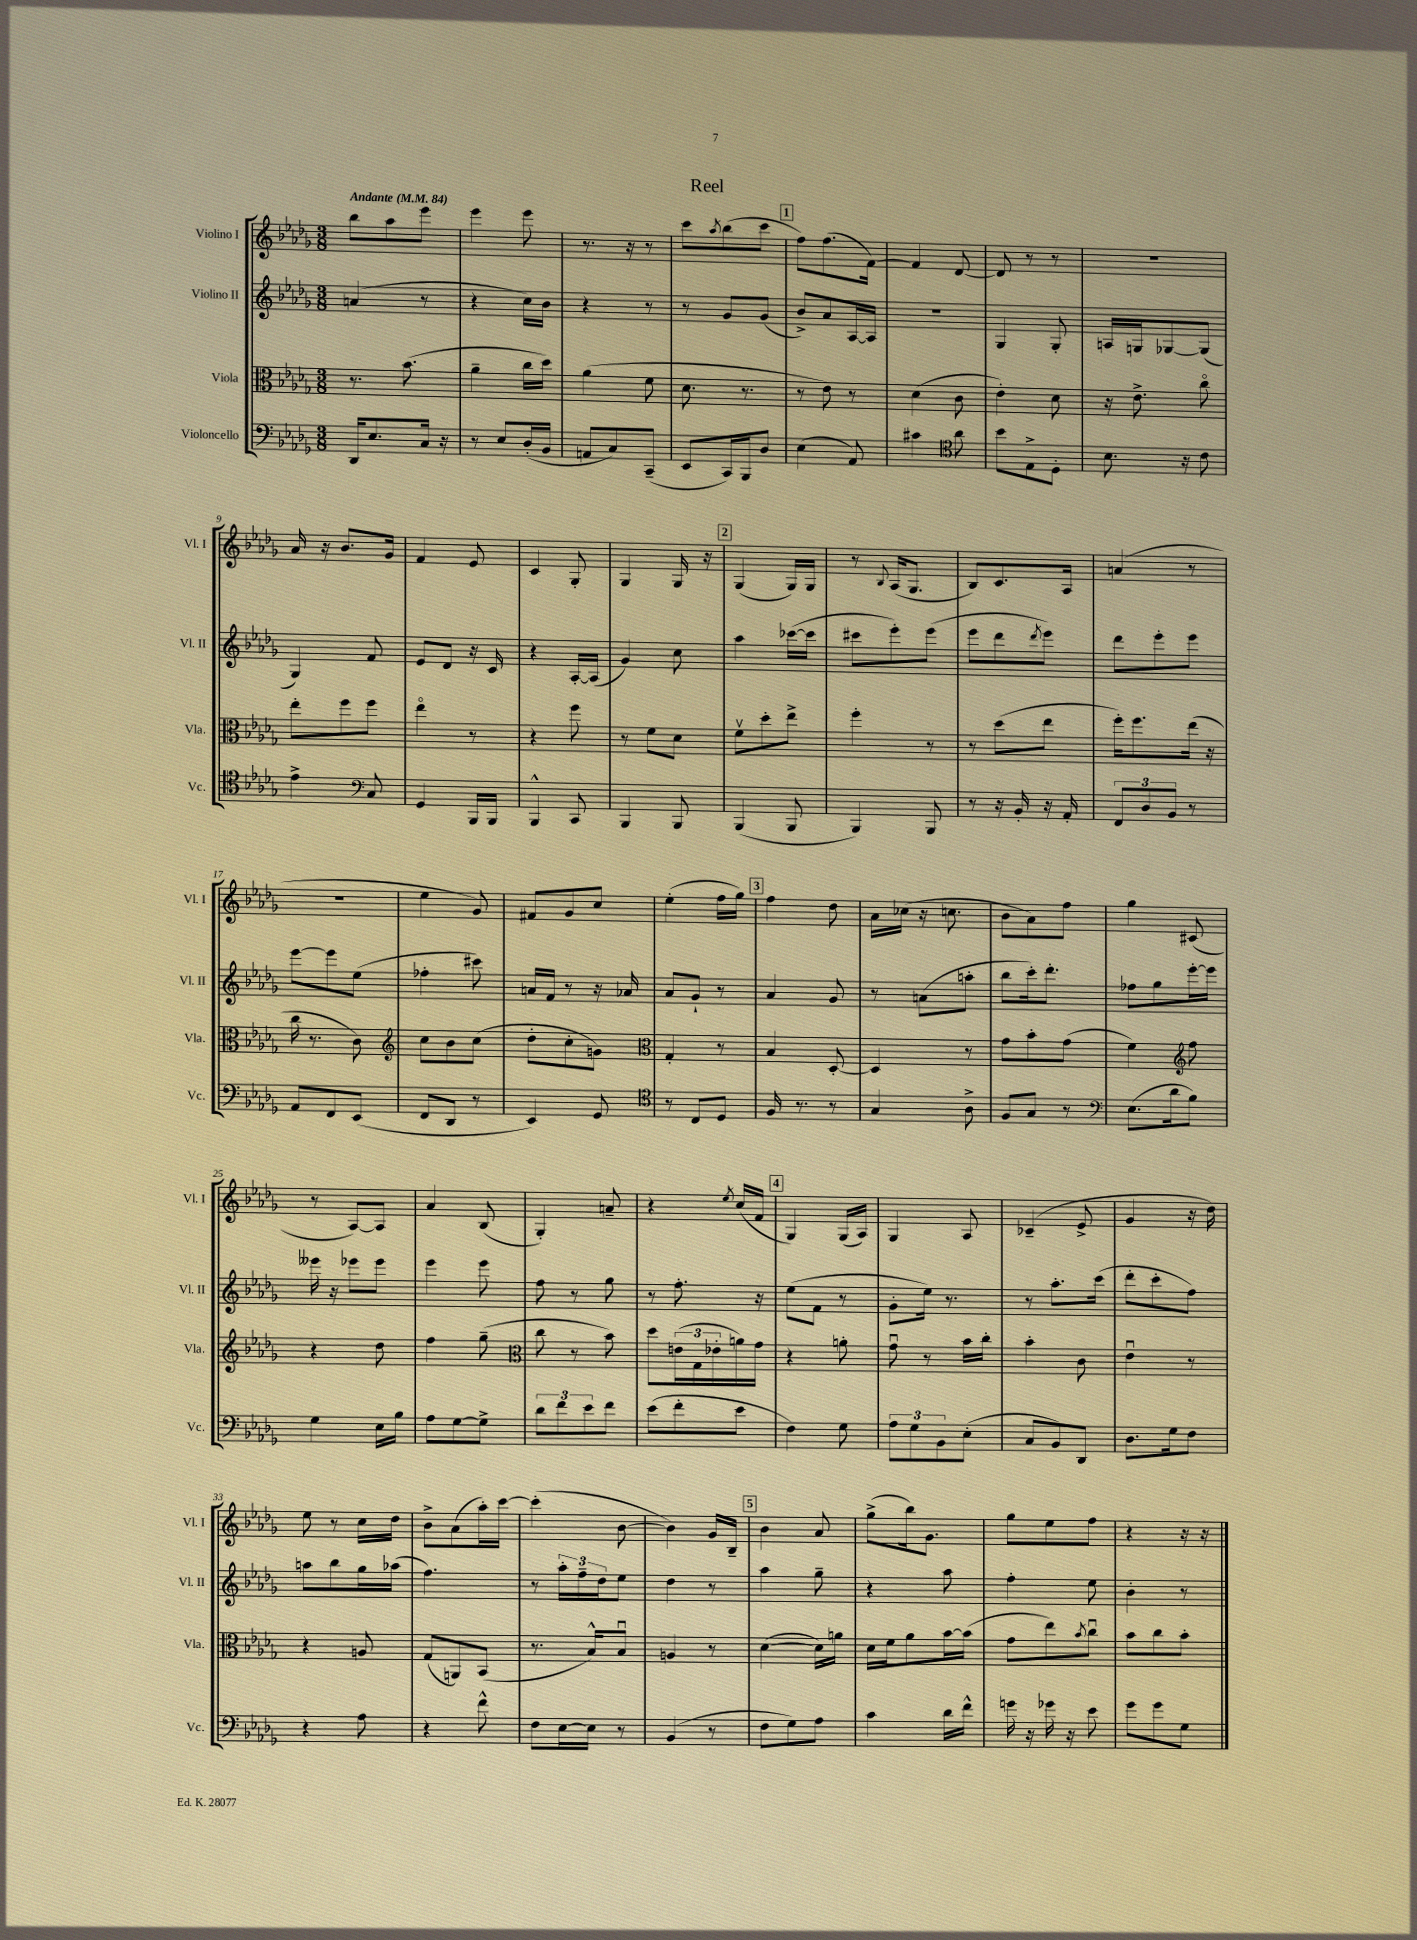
\header { title = "Reel" }
<<
\new StaffGroup <<
\new Staff = "s0" \with { instrumentName = "Violino I" shortInstrumentName = "Vl. I" } {
    \clef treble \key des \major \numericTimeSignature \time 3/8 \tempo "Andante" 4 = 84
    bes''8 aes''8 ees'''8 |
    ees'''4 ees'''8 |
    r8. r16 r8 |
    c'''8 \acciaccatura { aes''8 } bes''8( c'''8 |
    \mark \markup { \box "1" } f''8) f''8.( f'16~) |
    f'4 des'8~ |
    des'8 r8 r8 |
    R4. |
    aes'16 r16 bes'8. ges'16 |
    f'4 ees'8 |
    c'4 ges8-. |
    ges4 ges16 r16 |
    \mark \markup { \box "2" } ges4( ges16) ges16 |
    r8 \appoggiatura { bes8 } aes16( ges8. |
    bes8) c'8. aes16 |
    a'4( r8 |
    R4. |
    ees''4 ges'8) |
    fis'8 ges'8 c''8 |
    ees''4-.( f''16 ges''16) |
    \mark \markup { \box "3" } f''4 des''8 |
    aes'16 ces''16( r16 c''8. |
    bes'8 aes'8) f''8 |
    ges''4 cis'8( |
    r8 aes8~) aes8 |
    aes'4 bes8( |
    ges4-.) a'8-- |
    r4 \acciaccatura { ees''8 } c''16( f'16 |
    \mark \markup { \box "4" } ges4) ges16( aes16) |
    ges4 aes8 |
    ces'4--( ees'8-> |
    ges'4 r16 des''16) |
    ees''8 r8 c''16 des''16 |
    bes'8-> aes'8( aes''16-.) c'''16~ |
    c'''4-.( bes'8~ |
    bes'4) ges'16 bes16-- |
    \mark \markup { \box "5" } bes'4 aes'8 |
    ges''8->( bes''16) ges'8. |
    ges''8 ees''8 f''8 |
    r4 r16 r16 \bar "|." |
}
\new Staff = "s1" \with { instrumentName = "Violino II" shortInstrumentName = "Vl. II" } {
    \clef treble \key des \major \numericTimeSignature \time 3/8
    a'4( r8 |
    r4 c''16) bes'16 |
    r4 r8 |
    r8 ges'8 ges'8( |
    \mark \markup { \box "1" } bes'8->) aes'8 aes16~ aes16 |
    R4. |
    ges4 ges8-. |
    a16 g16 ges8~ ges8( |
    ges4) f'8 |
    ees'8 des'8 r16 c'16 |
    r4 aes16~-. aes16( |
    ges'4) c''8 |
    \mark \markup { \box "2" } aes''4 ces'''16~( ces'''16 |
    cis'''8 ees'''8-.) ees'''8( |
    ees'''8 des'''8 \acciaccatura { des'''8 } ees'''8) |
    des'''8 ees'''8-. ees'''8 |
    ees'''8~ ees'''8 ees''8( |
    fes''4-. cis'''8) |
    a'16 f'16 r8 r16 aes'16 |
    aes'8 ges'8-! r8 |
    \mark \markup { \box "3" } aes'4 ges'8 |
    r8 a'8( a''8-. |
    bes''8 c'''16-.) des'''8.-. |
    fes''8 ges''8 ees'''16~-. ees'''16 |
    eeses'''16 r16 ees'''8 ees'''8 |
    ees'''4 ees'''8 |
    f''8 r8 ges''8 |
    r8 f''8.-. r16 |
    \mark \markup { \box "4" } ees''8( f'8 r8 |
    ges'8-. ees''16) r8. |
    r8 aes''8.-. c'''16( |
    des'''8-. c'''8-. f''8) |
    a''8 bes''8 ges''16 aes''16( |
    f''4.) |
    r8 \tuplet 3/2 { aes''16-. f''16-- des''16 } ees''8 |
    des''4 r8 |
    \mark \markup { \box "5" } aes''4 ges''8-- |
    r4 aes''8 |
    f''4-. ees''8 |
    bes'4-. r8 \bar "|." |
}
\new Staff = "s2" \with { instrumentName = "Viola" shortInstrumentName = "Vla." } {
    \clef alto \key des \major \numericTimeSignature \time 3/8
    r8. bes'8.( |
    aes'4-- c''16 des''16) |
    aes'4( f'8 |
    des'8. r8. |
    \mark \markup { \box "1" } r8 ees'8) r8 |
    des'4( c'8 |
    ees'4-.) des'8 |
    r16 ees'8.-> c''8\flageolet |
    ees''8-. f''8 f''8 |
    ees''4\flageolet r8 |
    r4 f''8 |
    r8 f'8 des'8 |
    \mark \markup { \box "2" } f'8\upbow des''8-. ees''8-> |
    f''4-. r8 |
    r8 des''8( ees''8 |
    f''16-.) f''8. ees''16( r16 |
    c''16 r8. c'8) |
    \clef treble c''8 bes'8 c''8( |
    des''8-. c''8-. g'8) |
    \clef alto ges4-. r8 |
    \mark \markup { \box "3" } bes4 des8~-. |
    des4 r8 |
    ges'8 bes'8-. ges'8( |
    f'4) \clef treble f''8 |
    r4 des''8 |
    f''4 ges''8--( |
    \clef alto c''8 r8 bes'8) |
    des''8 \tuplet 3/2 { e'16( ges16 ees'16-. } a'16) ges'16 |
    \mark \markup { \box "4" } r4 a'8-. |
    ges'8\downbow r8 bes'16 c''16-. |
    bes'4-. c'8 |
    ees'4\downbow r8 |
    r4 a8 |
    ges8( a,8) bes,8( |
    r8. bes16-^) bes8\downbow |
    a4 r8 |
    \mark \markup { \box "5" } des'4~( des'16) a'16 |
    des'16 f'16 aes'8 bes'16~ bes'16( |
    ges'8 ees''8) \acciaccatura { bes'8 } c''8\downbow |
    bes'8 c''8 bes'8-. \bar "|." |
}
\new Staff = "s3" \with { instrumentName = "Violoncello" shortInstrumentName = "Vc." } {
    \clef bass \key des \major \numericTimeSignature \time 3/8
    des,16 ees8. c16 r16 |
    r8 ees8 des16-.( bes,16 |
    a,8 c8) c,8--( |
    ees,8 c,16) bes,,16 des8 |
    \mark \markup { \box "1" } ees4( aes,8) |
    cis'4 \clef tenor aes'8 |
    bes'8 ees8-> des8-. |
    bes8. r16 c'8 |
    ees'4-> \clef bass c8 |
    ges,4 bes,,16 bes,,16 |
    bes,,4-^ c,8 |
    bes,,4 bes,,8 |
    \mark \markup { \box "2" } bes,,4( bes,,8 |
    bes,,4) bes,,8 |
    r8 r16 bes,16-. r16 aes,16-. |
    \tuplet 3/2 { f,8 des8 bes,8 } r8 |
    aes,8 f,8 ees,8( |
    f,8 des,8 r8 |
    ees,4) ges,8 |
    \clef tenor r8 c8 des8 |
    \mark \markup { \box "3" } f16 r8. r8 |
    ges4 aes8-> |
    f8 ges8 r8 |
    \clef bass ees8.( des'16 bes8) |
    ges4 ees16 bes16 |
    aes8 ges8~ ges8-> |
    \tuplet 3/2 { des'8 f'8 ees'8 } f'8 |
    ees'8( f'8-. ees'8 |
    \mark \markup { \box "4" } f4) ges8 |
    \tuplet 3/2 { aes8 ges8 bes,8 } ees8-.( |
    c8 bes,8) des,8 |
    des8. ges16 f8 |
    r4 aes8 |
    r4 f'8-^ |
    f8 ees16~ ees16 r8 |
    bes,4( r8 |
    \mark \markup { \box "5" } f8 ges8) aes8 |
    c'4 des'16 f'16-^ |
    g'16 r16 ges'16 r16 ees'8 |
    ges'8 ges'8 ges8 \bar "|." |
}
>>
>>
